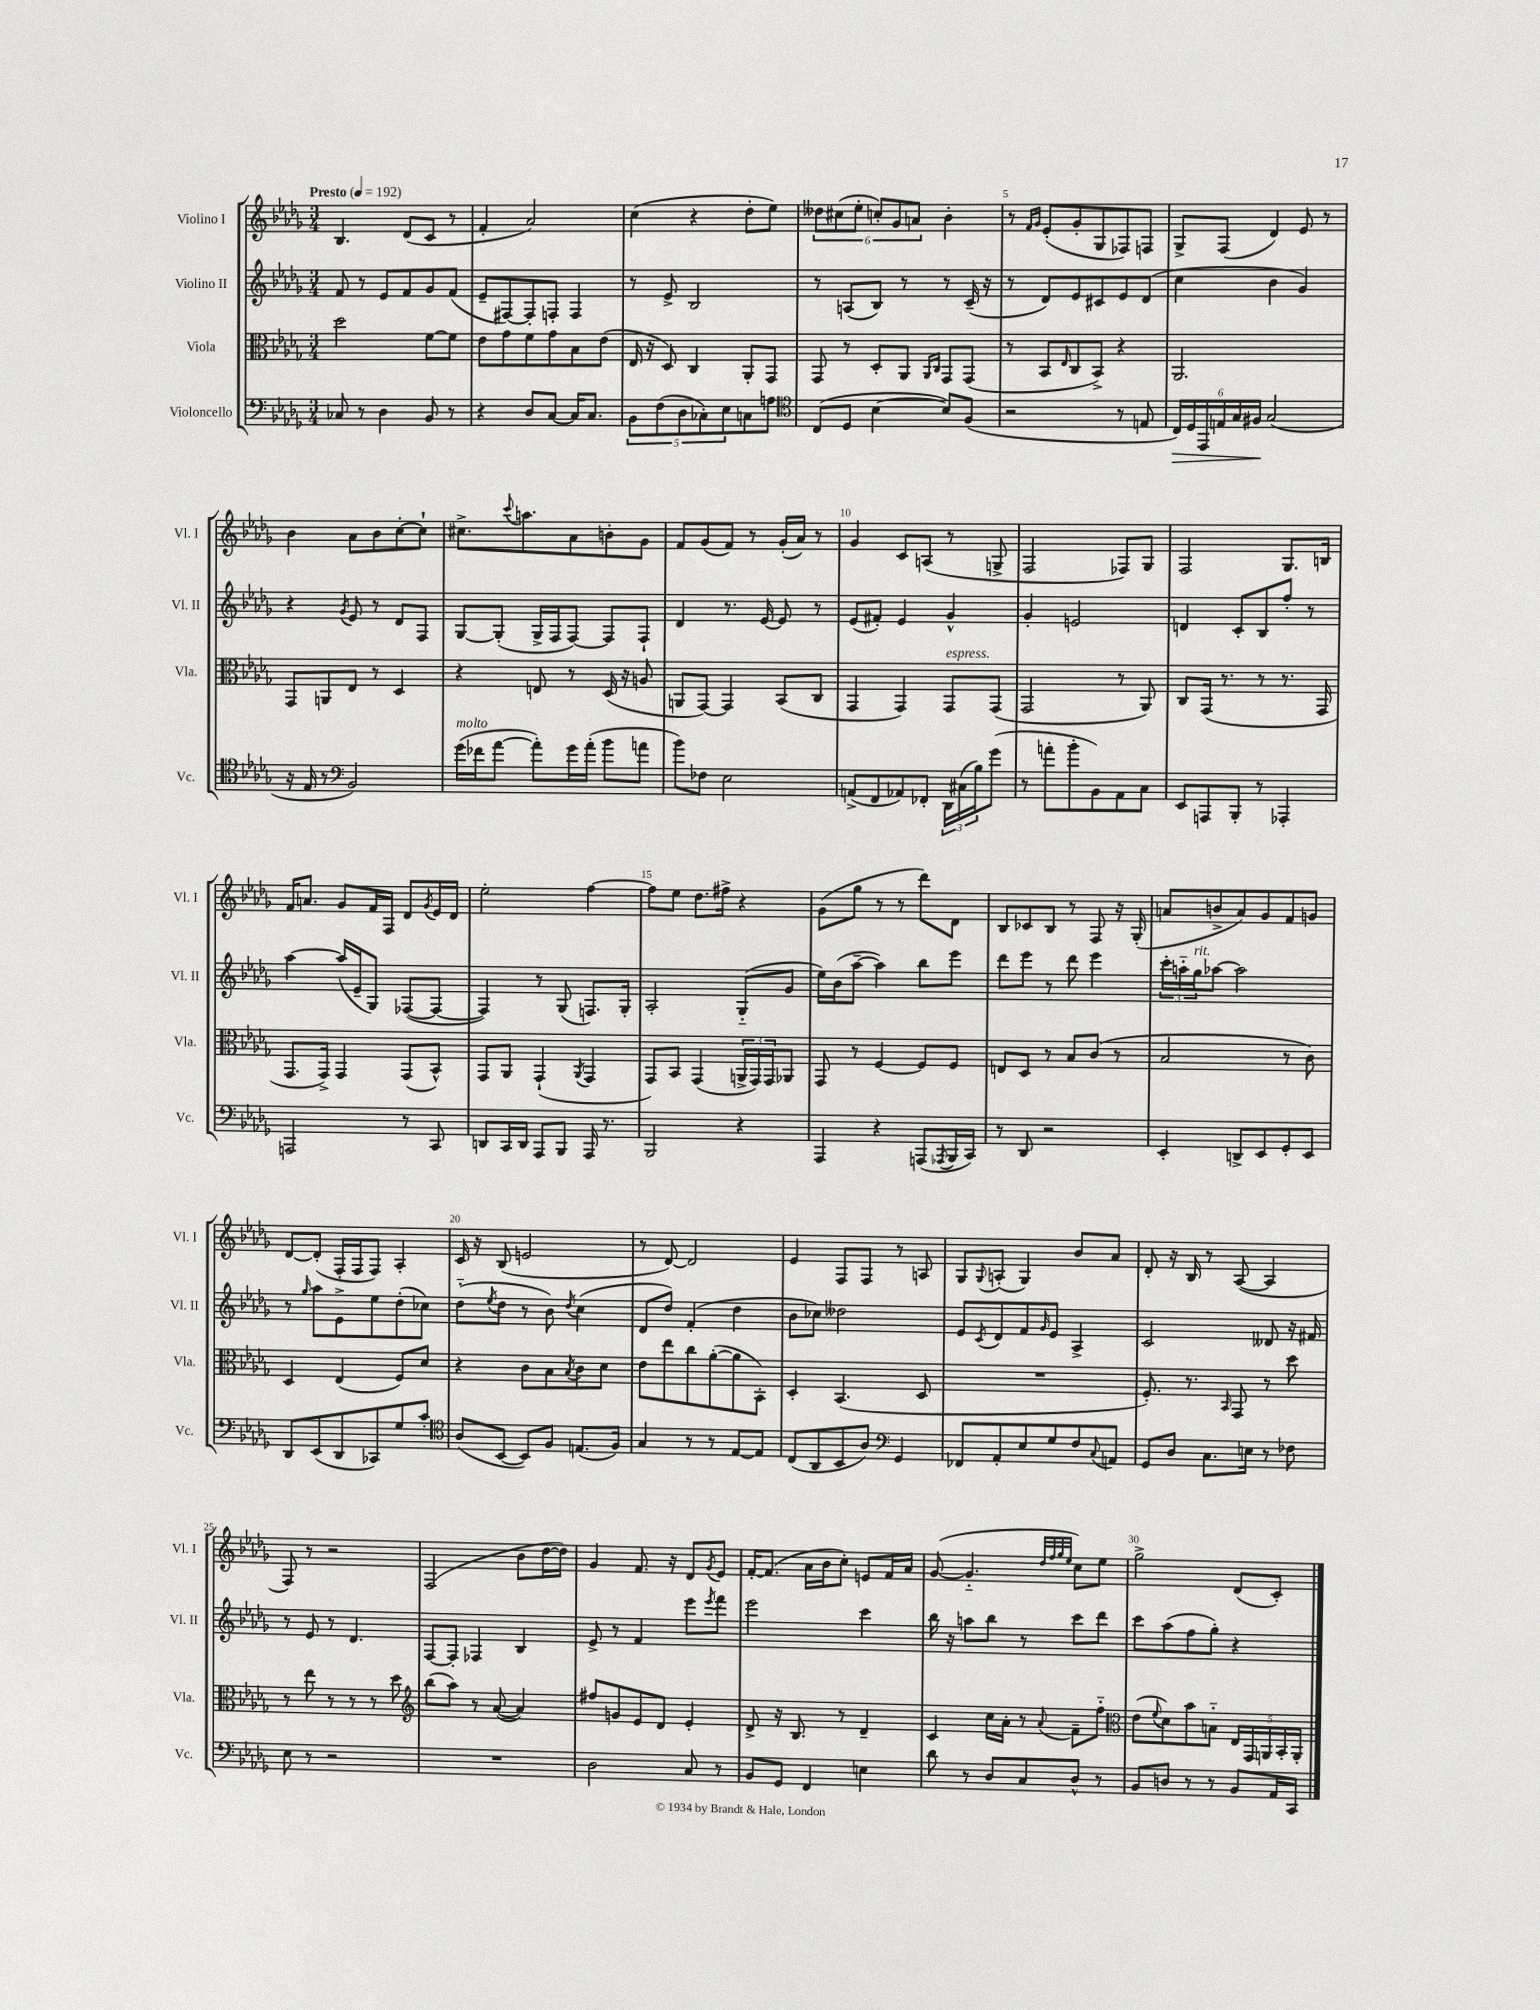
<<
\new StaffGroup <<
\new Staff = "s0" \with { instrumentName = "Violino I" shortInstrumentName = "Vl. I" } {
    \clef treble \key des \major \numericTimeSignature \time 3/4 \tempo "Presto" 4 = 192
    bes4. des'8( c'8 r8 |
    f'4-. aes'2) |
    c''4( r4 des''8-. ees''8) |
    \tuplet 6/4 { deses''8 cis''8( ees''8-. c''8-.) ges'8 a'8 } bes'4-. |
    r8 \grace { f'16 ges'16 } ees'8-.( ges'8-. ges8 fes8) f8 |
    ges8-> f8( des'4) ees'8 r8 |
    bes'4 aes'8 bes'8 c''8~-. c''8-! |
    cis''8.-> \appoggiatura { c'''8 } a''8. aes'8 b'8-. ges'8 |
    f'8 ges'8( f'8) r8 ges'16-.( aes'16) r8 |
    ges'4 c'8 a8( r8 g8-> |
    f2 fes8) ges8 |
    f2 ges8. b16 |
    f'16 a'8. ges'8 f'16 f16 des'8 \acciaccatura { ges'8 } ees'16 des'16 |
    ees''2-. f''4~ |
    f''8 ees''8 des''8. fis''16-> r4 |
    ges'8( ges''8 r8 r8 des'''8) des'8 |
    bes8 ces'8 bes8 r8 f8 r16 ges16-.( |
    a'8 b'8-> a'8) ges'8 f'8 g'8 |
    des'8~ des'8-.( f16-. f16 f8) aes4-. |
    c'16 r16 bes8( e'2 |
    r8 des'8~) des'2 |
    ees'4 f8 f8 r8 a8 |
    ges8 \appoggiatura { ges8 } a8-.( ges4) bes'8 aes'8 |
    des'8-. r16 bes16 r8 aes8~( aes4 |
    f8) r8 r2 |
    f2( bes'8 des''16~ des''16) |
    ges'4 f'8. r16 des'8 \acciaccatura { ges'8 } ees'8 |
    f'16~-. f'8.( aes'16 bes'16 c''8-.) e'8 f'16 aes'16 |
    ges'8~( ges'4.-_ \grace { des''32 f''32 ges''32 ees''32 } c''8) ees''8 |
    ges''2-> des'8( c'8-.) \bar "|." |
}
\new Staff = "s1" \with { instrumentName = "Violino II" shortInstrumentName = "Vl. II" } {
    \clef treble \key des \major \numericTimeSignature \time 3/4
    f'8 r8 ees'8 f'8 ges'8 f'8( |
    ees'8-- fis8~) fis8-. f8-. f4 |
    r8 ees'8-> bes2 |
    r8 a8( bes8) r8 r8 c'16--( r16 |
    r8 des'8) ees'8 cis'8 ees'8 des'8( |
    c''4 bes'4 ges'4) |
    r4 \acciaccatura { ges'8 } ees'8 r8 des'8 f8 |
    ges8~ ges8-.( ges16-> f16 f8~) f8 f8-! |
    des'4 r8. ees'16~ ees'8 r8 |
    ees'8( fis'8-.) ees'4 ges'4-^ |
    ges'4-. e'2 |
    d'4 c'8-. bes8 f''8-. r8 |
    aes''4~ aes''16( ees'16-- ges8) fes8~( fes8~ |
    fes4) r8 ges8( f8.) ges16-. |
    aes2-. ges8-_( ges'8 |
    ees''16) bes'16( aes''8~-- aes''4) bes''8 ees'''8 |
    des'''8 ees'''8 r8 des'''8 ees'''4 |
    \tuplet 3/2 { c'''16-. a''16-_ ges''16^\markup { \italic "rit." } } aes''8~ aes''2 |
    r8 \grace { ges''16 } aes''8 ees'8-> ees''8 des''8-.( ces''8) |
    des''8-_( \acciaccatura { ees''8 } des''8 r8 bes'8) \acciaccatura { des''8 } c''4( |
    des'8 des''8) f'4-.( des''4 |
    bes'8 ces''8) deses''2 |
    ees'8 \acciaccatura { c'8 } des'8 f'8 \grace { ges'16 } ees'8 aes4-> |
    c'2 deses'8 r16 fis'16 |
    r8 ees'8 r8 des'4. |
    f8~ f8-. fes4 bes4 |
    ees'8-> r8 f'4 ees'''8 \acciaccatura { ees'''8 } f'''8 |
    ees'''2 c'''4 |
    bes''16 r16 a''8 bes''8 r8 c'''8 des'''8 |
    c'''8 aes''8( f''8 ges''8-.) r4 \bar "|." |
}
\new Staff = "s2" \with { instrumentName = "Viola" shortInstrumentName = "Vla." } {
    \clef alto \key des \major \numericTimeSignature \time 3/4
    des''2 f'8~ f'8 |
    ees'8 ges'8 f'8 ges'8 bes8 ees'8( |
    ees16 r16 des8) c4 aes,8-. ges,8 |
    ges,8 r8 des8-. aes,8 \grace { aes,16 c16 } ges,8 ges,8( |
    r8 bes,8 \grace { ees16 } c8 bes,8->) r4 |
    aes,2. |
    ges,8 a,8 ees8 r8 des4 |
    r4 e8 r8 des16( r16 a8 |
    a,8 ges,8~) ges,4 bes,8( c8 |
    ges,4 ges,4) ges,8^\markup { \italic "espress." } ges,8( |
    ges,2 r8 aes,8) |
    c8 ges,16( r8. r8 r8. ges,16 |
    ges,8. ges,16->) ges,4 ges,8( bes,8-^) |
    ges,8 aes,8 ges,4-!( \acciaccatura { aes,8 } ges,4 |
    ges,8) bes,8 ges,4( \tuplet 3/2 { a,16-> ges,16) ges,16 } aes,8 |
    ges,8 r8 f4~ f8 f8 |
    e8 des8 r8 bes8 c'8( r8 |
    bes2 r8 c'8) |
    des4 ees4( f8) des'8 |
    r4 c'8 bes8 \acciaccatura { bes8 } c'8 des'8 |
    ees'8 ees''8 c''8 aes'8~-.( aes'8 bes,8-.) |
    des4-. bes,4.( des8 |
    R2. |
    f8.-.) r8. \grace { bes,16 } ges,8 r8 des''8 |
    r8 ees''8 r8 r8 r8 des''8 |
    \clef treble bes''8( aes''8) r8 aes'8~( aes'4) |
    fis''8 g'8 ees'8 des'8 ees'4-. |
    des'8-> r16 bes8. r8 des'4-- |
    c'4 c''16 aes'16-. r8 \appoggiatura { aes'8 } f'8-- f''8-_ |
    \clef alto ees'8( \appoggiatura { f'8 } des'8) bes'8 b8-_ \tuplet 5/4 { ees16 ges,16 a,16 bes,16-. a,16-. } \bar "|." |
}
\new Staff = "s3" \with { instrumentName = "Violoncello" shortInstrumentName = "Vc." } {
    \clef bass \key des \major \numericTimeSignature \time 3/4
    ces8 r8 des4 bes,8 r8 |
    r4 des8 c8~ c16 c8. |
    \tuplet 5/4 { bes,8 f8( des8 ces8-.) ees8 } c8 a8 |
    \clef tenor c8( des8 bes4~ bes8) f8( |
    r2 r8 e8 |
    \tuplet 6/4 { c16\>) des16 ees,16 e16 ges16 fis16\! } ges2( |
    r16 ees16 r8 \clef bass bes,2) |
    ges'16^\markup { \italic "molto" }( fes'16 aes'8~ aes'8-.) ges'16 aes'16-.( bes'8 a'8 |
    bes'8) fes8 ees2 |
    a,8->( f,8 aes,8) fes,8-. \tuplet 3/2 { des,16 cis16( bes16) } ges'8( |
    r8 a'8-. bes'8-. bes,8) aes,8 c8 |
    ees,8 a,,8 bes,,8-. r8 aes,,4-. |
    a,,2 r8 c,8 |
    d,8 c,16 d,16 aes,,8 bes,,8 aes,,16 r8. |
    bes,,2 r4 |
    aes,,4 r4 a,,8( \acciaccatura { aes,,8 } bes,,16 c,16) |
    r8 des,8 r2 |
    ees,4-. d,8-> ees,8 ges,8-. ees,8 |
    des,8 ees,8( des,8 ces,8) ges8 c'8-. |
    \clef tenor aes8( bes,8~ bes,8) f8 e8.( f16) |
    ges4 r8 r8 ees8~ ees8 |
    c8( aes,8 bes,8 aes8) \clef bass ges,4 |
    fes,8 aes,8-. ees8 ges8 f8 \appoggiatura { c8 } a,8 |
    ges,8 des8 c8. e16 r8 fes8 |
    ees8 r8 r2 |
    R2. |
    des2 c8 r8 |
    bes,8 ges,8 f,4 e4 |
    des'8 r8 des8 c8 des8-^ r8 |
    bes,8 d8 r8 r8 bes,8 aes,16 c,16 \bar "|." |
}
>>
>>
\layout { \context { \Score \override BarNumber.break-visibility = ##(#f #t #t) barNumberVisibility = #(every-nth-bar-number-visible 5) } }
